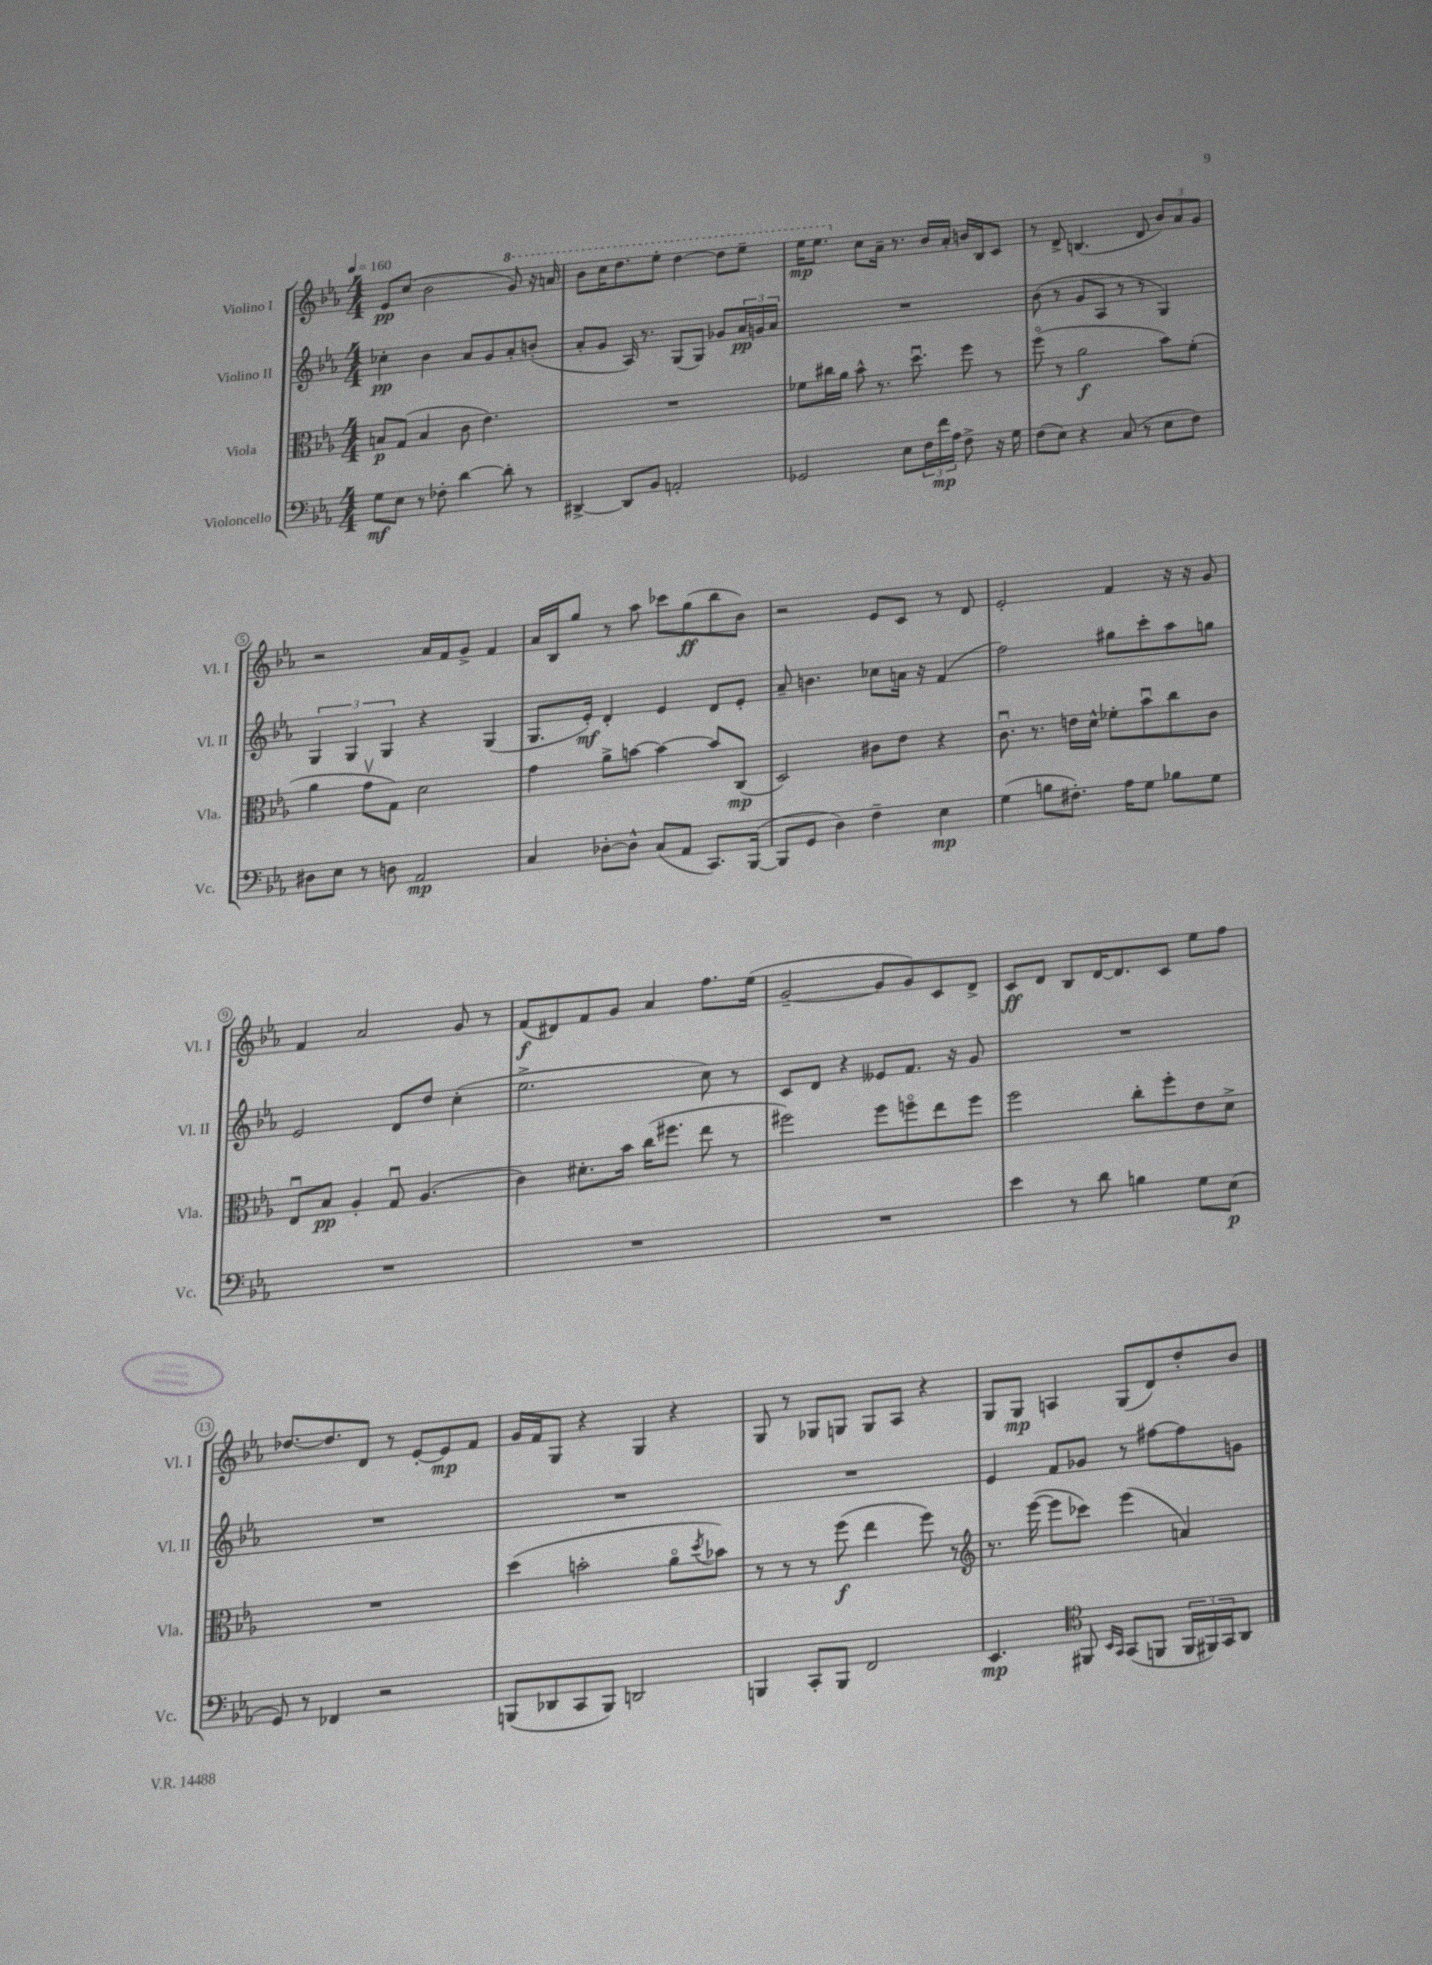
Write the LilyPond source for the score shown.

<<
\new StaffGroup <<
\new Staff = "s0" \with { instrumentName = "Violino I" shortInstrumentName = "Vl. I" } {
    \clef treble \key ees \major \numericTimeSignature \time 4/4 \tempo 4 = 160
    ees'8\pp c''8( bes'2 \ottava #1 g''8) r16 a''16 |
    bes''8 c'''16 d'''8. ees'''8-. d'''4~ d'''8 ees'''8-- |
    ees'''16\mp ees'''8. \ottava #0 c''8 aes'16-- r8. bes'16 aes'16-. b'16 bes16 c'8 |
    r8 d'8-> b4.( d'8 \tuplet 3/2 { bes'8) aes'8 g'8 } |
    r2 aes'16 f'16 g'8-> f'4 |
    aes'16 bes16 g''8 r8 aes''8 ces'''8 g''8\ff( bes''8 bes'8) |
    r2 ees'8 c'8 r8 d'8 |
    ees'2-. f'4 r16 r16 g'8 |
    f'4 aes'2 g'8 r8 |
    f'8\f( dis'8) f'8 g'8 aes'4 f''8. ees''16( |
    g'2~-- g'8 g'8) c'8 d'8-> |
    c'8\ff d'8 bes8 d'16~ d'8. c'8 ees''8 f''8 |
    des''8.~ des''8. d'8 r8 ees'8~-. ees'8\mp f'8 |
    g'16 f'16 g8 r4 g4 r4 |
    g8 r8 ges8 g8 g8 aes8 r4 |
    g8 g8\mp a4 g8( d'8) d''8-. bes'8 \bar "|." |
}
\new Staff = "s1" \with { instrumentName = "Violino II" shortInstrumentName = "Vl. II" } {
    \clef treble \key ees \major \numericTimeSignature \time 4/4
    ces''4-.\pp bes'4 aes'8 g'8 aes'8-. b'8-.( |
    aes'8-. g'8 aes16) r8. g8( g8) ges'8 \tuplet 3/2 { aes'16\pp g'16 aes'16 } |
    R1 |
    bes'8( r8 g'8 aes8 r8 r8 g4) |
    \tuplet 3/2 { g4 g4 g4 } r4 g4( |
    g8. ees'16-.\mf) d'4-. ees'4 d'8 ees'8-. |
    aes'8-- b'4. ces''8 a'16 r16 f'4( |
    f''2) gis''8 c'''8-. aes''8 g''8 |
    ees'2 d'8 d''8 c''4-.( |
    ees''2.-> c''8) r8 |
    c'8 d'8 r4 eeses'8 f'8. r16 g'8 |
    R1 |
    R1 |
    R1 |
    R1 |
    ees'4 f'8 ges'8 r8 fis''8~ fis''8 g'8 \bar "|." |
}
\new Staff = "s2" \with { instrumentName = "Viola" shortInstrumentName = "Vla." } {
    \clef alto \key ees \major \numericTimeSignature \time 4/4
    b8\p g8( b4 c'8 ees'4.) |
    R1 |
    fes'8 cis''16 aes'16 bes'8-^ r8. d''8.\downbow f''8 r8 |
    f''8\flageolet( r8 aes'2\f bes'8) f'8-.( |
    aes'4 g'8\upbow g8) d'2 |
    g'4 aes'8-> b'8~ b'4~ b'8 c8\mp( |
    d2) cis'8 ees'8 r4 |
    c'8.\downbow r8. e'16 d'16-^ fes'8-. bes'8\downbow c''8 c'8 |
    ees8\downbow bes8\pp aes4-. g8\downbow aes4.( |
    c'4) dis'8.-. bes'16 c''16( fis''8. ees''8 r8 |
    fis''2) fis''8 f''8\flageolet ees''8 f''8 |
    f''2 c''8-. f''8-. ees'8 d'8-> |
    R1 |
    d''4( b'2-. aes'8\flageolet \acciaccatura { d''8 } bes'8) |
    r8 r8 r8 f''8\f( ees''4 f''8) r8 |
    \clef treble r8. ees'''16~( ees'''8 ces'''8) ees'''4( a'4) \bar "|." |
}
\new Staff = "s3" \with { instrumentName = "Violoncello" shortInstrumentName = "Vc." } {
    \clef bass \key ees \major \numericTimeSignature \time 4/4
    g8\mf ees8 r8 fes8-. d'4~ d'8-. r8 |
    dis,4~-> dis,8 bes,8 a,2-. |
    ges,2 ees8 \tuplet 3/2 { f16 f'16\mp aes16 } f8-> r16 g16 |
    f8( ees8) r4 c8( r8 ees8 f8) |
    dis8 ees8 r8 d8 aes,2\mp |
    c4 des8~-. des8-^ c8( aes,8 c,8.) bes,,16~( |
    bes,,8 g,8 d4) f4-- ees4\mp |
    g4( b8 fis8.-.) aes16 g8 bes8 g8 |
    R1 |
    R1 |
    R1 |
    ees'4 r8 d'8 b4 g8 ees8\p( |
    g,8) r8 fes,4 r2 |
    b,,8( des,8 c,8 b,,8) d,2 |
    b,,4 c,8-. b,,8 f,2 |
    ees,4.\mp \clef tenor fis,8 \grace { bes,16 g,16 } g,8( f,8 \tuplet 3/2 { f,16 fis,16) g,16 } aes,8 \bar "|." |
}
>>
>>
\layout { \context { \Score \override BarNumber.stencil = #(make-stencil-circler 0.1 0.3 ly:text-interface::print) } }
